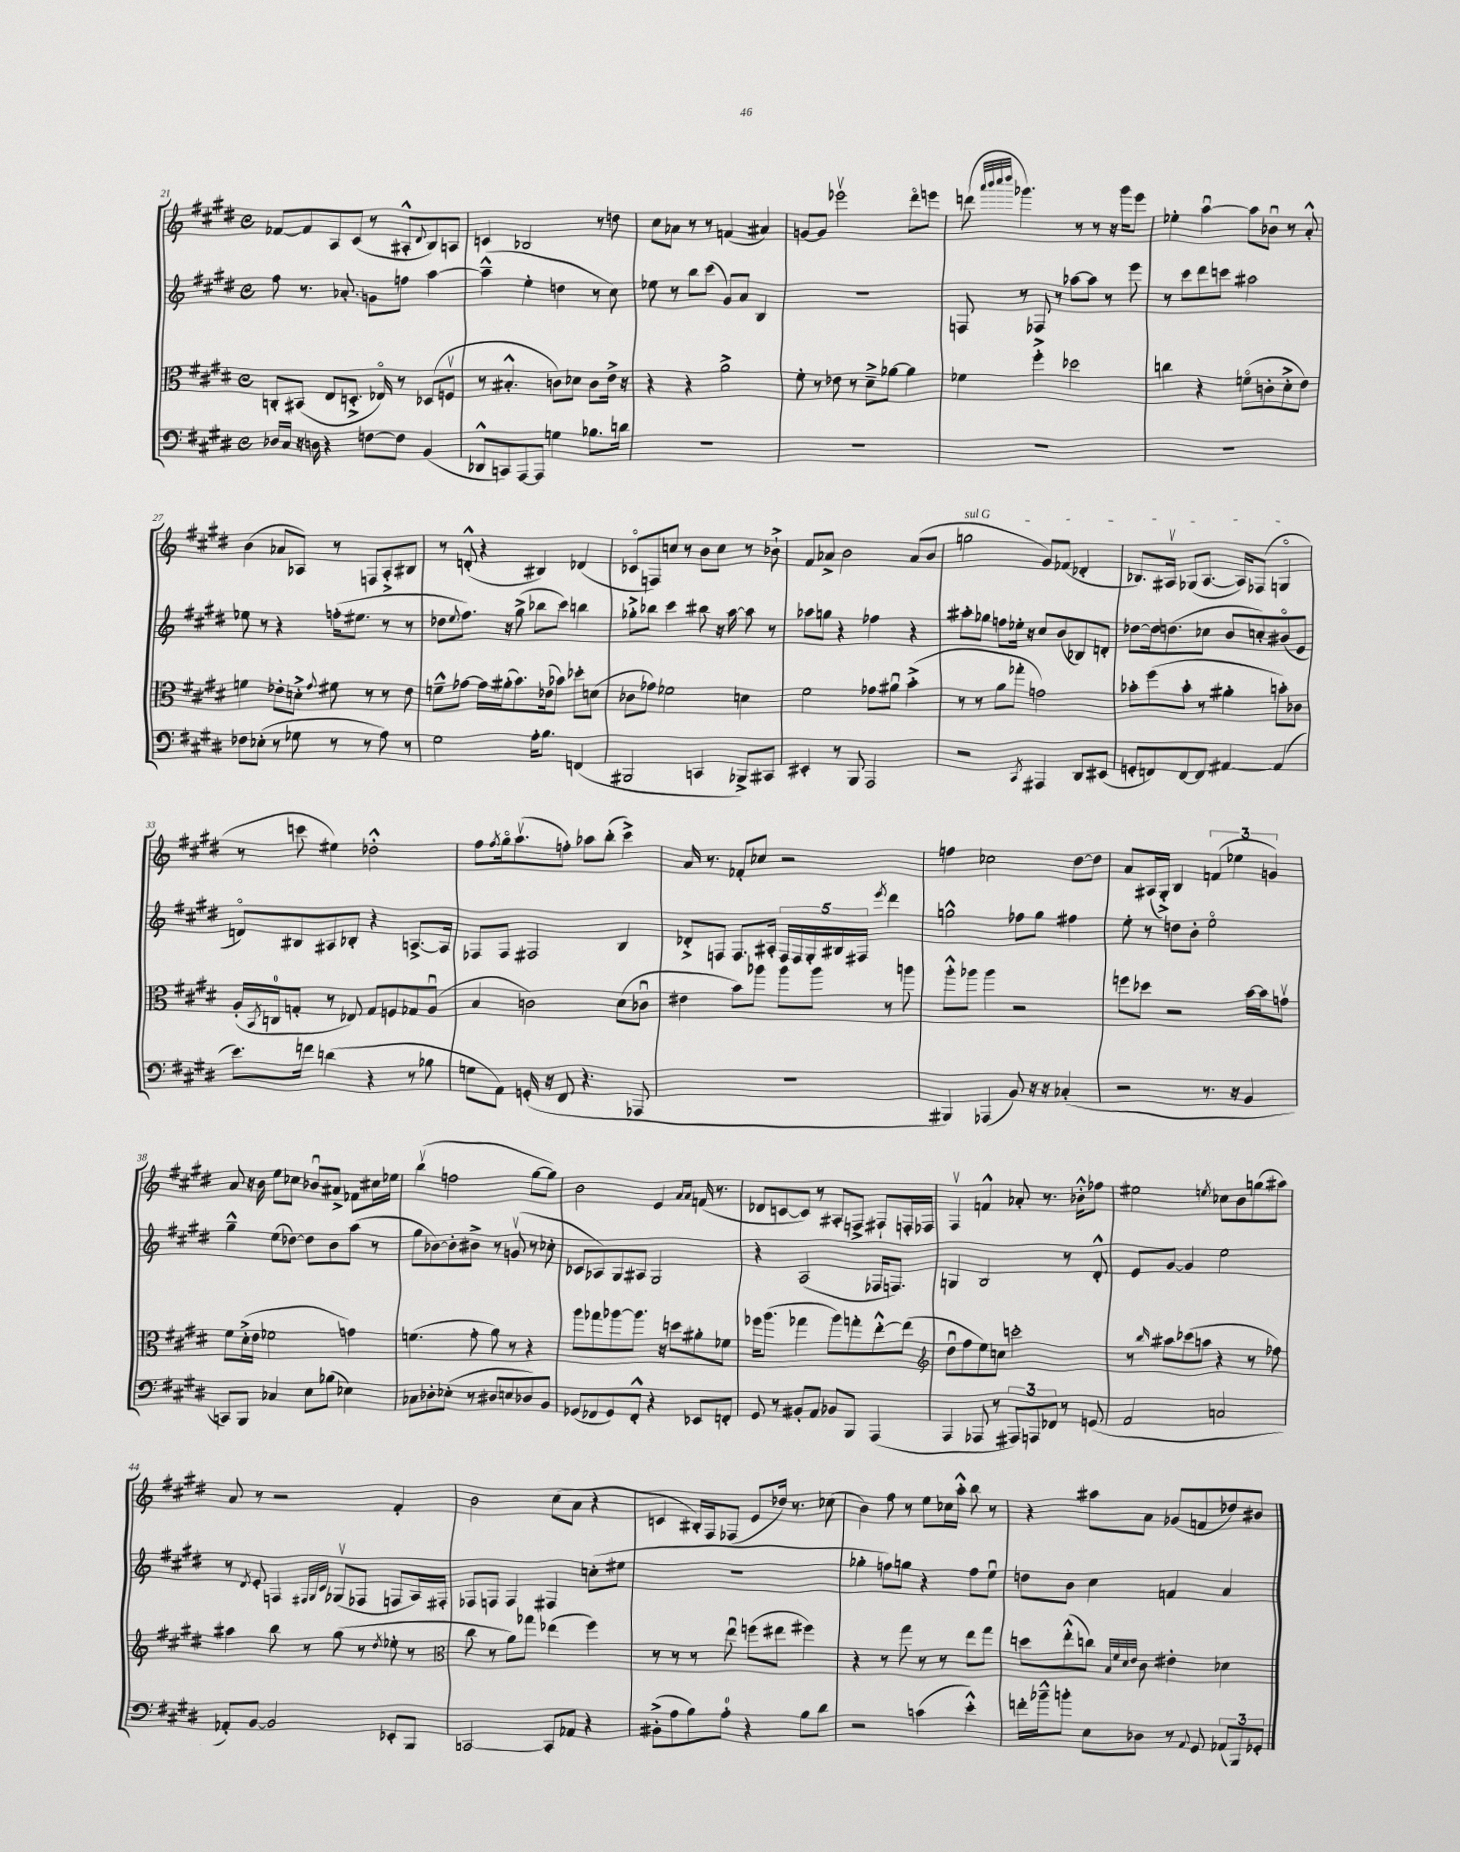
<<
\new StaffGroup <<
\new Staff = "s0" {
    \clef treble \key e \major \defaultTimeSignature \time 4/4
    fes'8~ fes'8 a8 cis'8( r8 ais8-.-^ \appoggiatura { dis'8 } b8) a8 |
    c'4 bes2 r8 d''8 |
    cis''8 aes'8 r8 r8 f'4( ais'4) |
    g'8~ g'8 ees'''2\upbow dis'''8\flageolet e'''8 |
    d'''8( \grace { a'''32 b'''32 cis''''32 dis''''32 } ges'''4.) r8 r8 r16 ges'''16 e'''8 |
    ees''4-. a''4~\downbow a''8 bes'8\downbow r8 a'8-.-^ |
    b'4( aes'8 aes8) r8 f8 aes8-.-> bis8 |
    r8 d'8-.-^( r4 bis4) des'4( |
    ces'8\flageolet f8) c''8 r8 b'8 c''8 r8 bes'8-!-> |
    fis'8 aes'8-> b'2 aes'8( b'8 |
    \once \override TextSpanner.bound-details.left.text = \markup { \italic "sul G" } g''2\startTextSpan gis'8) fes'8( des'4-. |
    bes8.) ais16\upbow ges8( ais8.~ ais16) fes8( g4\flageolet\stopTextSpan |
    r8 c'''8 eis''4) des''2-.-^ |
    fis''8 \acciaccatura { fis''8 } gis''16\flageolet a''8.\upbow( f''8-.) aes''8 b''8-.( cis'''4->) |
    a'16 r8. fes'8-. ces''8 r2 |
    f''4 ces''2 dis''8~ dis''8 |
    a'8 ais16( gis16-.->) b4 \tuplet 3/2 { f'4( ees''4 g'4) } |
    a'8 r16 b'16 e''8 ces''8 bes'8\downbow ais'8-> fes'8 cis''16 ees''16 |
    b''4\upbow( f''2 gis''8~ gis''8) |
    b'2 e'4 \grace { a'16 a'16 } f'16( r8. |
    des'8 c'8~ c'8) r8 ais8-. f8-> fis8-! f16-. fes16 |
    fis4\upbow f'4-^ aes'8-. r8. bes'16-.-^ fes''8 |
    eis''2 \acciaccatura { e''8 } ces''8 b'8 g''8( ais''8) |
    a'8 r8 r2 fis'4-. |
    b'2 cis''8( a'8 r4 |
    c'4 bis16-.) fis16 fes8( e'8 des''16) r8. ces''8( |
    b'4) fis''8 r8 e''8 ces''16 a''16-.-^ b''8 r8 |
    r4 ais''8 a'8 ges'8( f'8 des''8) bis'8 \bar "|." |
}
\new Staff = "s1" {
    \clef treble \key e \major \defaultTimeSignature \time 4/4
    fis''8 r8. aes'8.-. g'8 f''8 a''4~ |
    a''4---^( e''4-. d''4 r8 cis''8) |
    ees''8 r8 b''8 cis'''8( gis'8) a'8 b4 |
    R1 |
    f8 r8 fes8 r8 aes''8~ aes''8 r8 e'''8 |
    r8 cis'''8 dis'''8 c'''8 ais''2 |
    ees''8 r8 r4 f''16-.( eis''8. r8 r8 |
    des''8 \appoggiatura { e''8 } fis''8.) r16 gis''8->( bes''8 cis'''8) b''4 |
    ges''8-.-> bes''8 cis'''4 bis''8 r16 a''16~ a''8 r8 |
    aes''8 g''8 r4 fes''4 r4 |
    ais''8-. ges''8 f''8 ees''16-. r16 cis''8 b'8( bes8) d'8-. |
    des''8~ des''16 d''8.( ces''8 b'8 c''8-.) bis'8\flageolet( e'8 |
    d'8\flageolet) bis8 ais8 bes8-. r4 a8.~-> a16 |
    fes8 fes8 fis2 b4 |
    des'8-.-> f8 f8. ais16-. \tuplet 5/4 { f16 f16 gis16-. bis16 fis16 } \acciaccatura { e'''8 } dis'''4 |
    g''2-^ fes''8 g''8 fis''4 |
    e''8-. r8 d''8 b'8-. e''2\flageolet |
    gis''4---^ e''8( des''8~) des''8 b'8 a''8( r8 |
    gis''8 bes'8~) bes'8-. bis'8-> r8 g'8\upbow( r8 ces''8-. |
    ces'8 aes8) gis8 ais8 gis2 |
    r4 a2( fes16 f8.) |
    g4 b2 r8 dis'8-.-^ |
    e'8 gis'8~ gis'4 e''2 |
    r8 \acciaccatura { dis'8 } e'8-. f4 \grace { fis32 gis32 cis'32 } ges8\upbow( fes8 f8 a16) fis16-. |
    fes8 f8 f4 fis4 c''8-.( eis''8 |
    R1 |
    ges''4-. f''8) g''8 r4 f''8 e''8\downbow |
    d''8 b'8 cis''4 f'4 a'4 \bar "|." |
}
\new Staff = "s2" {
    \clef alto \key e \major \defaultTimeSignature \time 4/4
    c8-. bis,8( e8 d8.-.-> ees16\flageolet) r8 des8( f8\upbow |
    r8 bis4.-.-^ c'8) des'8 c'8 e'16-> r16 |
    r4 r4 a'2-> |
    fis'8-. r8 ees'8 r8 dis'8---> aes'8~ aes'4 |
    fes'4 fis''4-.-> des''2 |
    c''4 r4 f'8\flageolet( c'8-. dis'8-.-> e'8) |
    f'4 ees'8-. d'8-.-> \appoggiatura { gis'8 } fis'8 r8 r8 ees'8 |
    f'8---^ ges'8~ ges'16 ais'16-.( b'8.) ees'16( bes'8) des''8-. d'8( |
    ces'8 ges'8) fes'2 d'4 |
    fis'2 ges'8 ais'8\downbow b'4-.->( |
    r8 r8 a'8 ges''8-. g'2) |
    bes'8-. fis''8( bes'8-. r8 ais'4-. b'8-.) ces'8 |
    a16-.( \acciaccatura { b,8 } c16-0 g8-. r8 ees8) g8 f8 ges8 a8\downbow( |
    b4 c'2) dis'8( ces'8\downbow |
    eis'4 b'8) aes''8 aes''8 aes''8 r8 a''8 |
    a''8-.-^ aes''8 aes''4 r2 |
    f''8 des''8 r2 b'16~ b'16 g'8\upbow |
    fis'8 dis'16-.->( e'16 fes'2 g'4) |
    f'4.( gis'8-. a'8) r8 r4 |
    a''8 ges''8 aes''8~ aes''8. r16 d''8 ais'8-. fes'8 |
    fes''16 a''8.( ges''4 a''8) g''8-. e''8~-.-^ e''8( |
    \clef treble dis''8\downbow fis''8 e''8) c''8 c'''2-. |
    r8 \grace { b''16 } ais''8 ces'''8( a''8 r4 r8 fes''8) |
    ais''4 b''8 r8 gis''8( r8 \acciaccatura { dis''8 } ees''8-. r8 |
    \clef alto cis''8 r8 a'8) ges''8 ees''4( fis''4) |
    r8 r8 r8 e''8\downbow f''8( eis''8 fis''4) |
    r4 r8 gis''8 r8 r8 e''8 gis''8 |
    d''8 e''8-.-^( c''8) \grace { b32 fis'32 dis'32 e'32 } cis'8 eis'4-. des'4 \bar "|." |
}
\new Staff = "s3" {
    \clef bass \key e \major \defaultTimeSignature \time 4/4
    des16 cis16 r16 d16 r4 f8~ f8 b,4( |
    des,8-^ c,8) a,,8~ a,,8 g4 bes8. d'16 |
    R1 |
    R1 |
    R1 |
    R1 |
    fes8 ees8-.( r8 ges8 r8 r8 a8) r8 |
    gis2 a16-. b8. f,4( |
    bis,,2 c,4 bes,,8->) cis,8 |
    eis,4-. r8 b,,8 a,,2 |
    r2 \acciaccatura { cis,8 } ais,,4 dis,8 eis,8( |
    g,8-. f,8) f,8~ f,8 ais,4~ ais,4( |
    e'8.) f'16 d'4( r4 r8 bes8 |
    g8 a,8) g,16-.( r16 fis,8 r4. aes,,8 |
    R1 |
    bis,,4) aes,,4( b,8) r16 r16 ces4-.( |
    r2 r8. r16 b,4 |
    c,8) b,,8 ces4 e8 bes8( ees4) |
    ces8 des8-. ees8-.( r8 dis8 e8 des8) b,8 |
    ges,8( fes,8 ges,8) fes,8-.-^ r4 ees,8 f,8-. |
    gis,8 r8 bis,8-. a,8 bes,8 b,,8 a,,4( |
    a,,4 aes,,8 r8 \tuplet 3/2 { ais,,8) a,,8 fes,8 } r8 g,8( |
    a,2 c2 |
    aes,8-.) b,8~ b,2 ees,8-. b,,8 |
    c,2~ c,8-. aes,8 r4 |
    bis,8-.->( a8 b8) a8-0-. r4 b8 dis'8 |
    r2 c'4( e'4-.-^) |
    f'16-. bes'16---^ b'8-. e8 des8 r8 \appoggiatura { a,8 } gis,8 \tuplet 3/2 { aes,8( b,,8) ges,8-. } \bar "|." |
}
>>
>>
\layout { \context { \Score currentBarNumber = #21 } }
